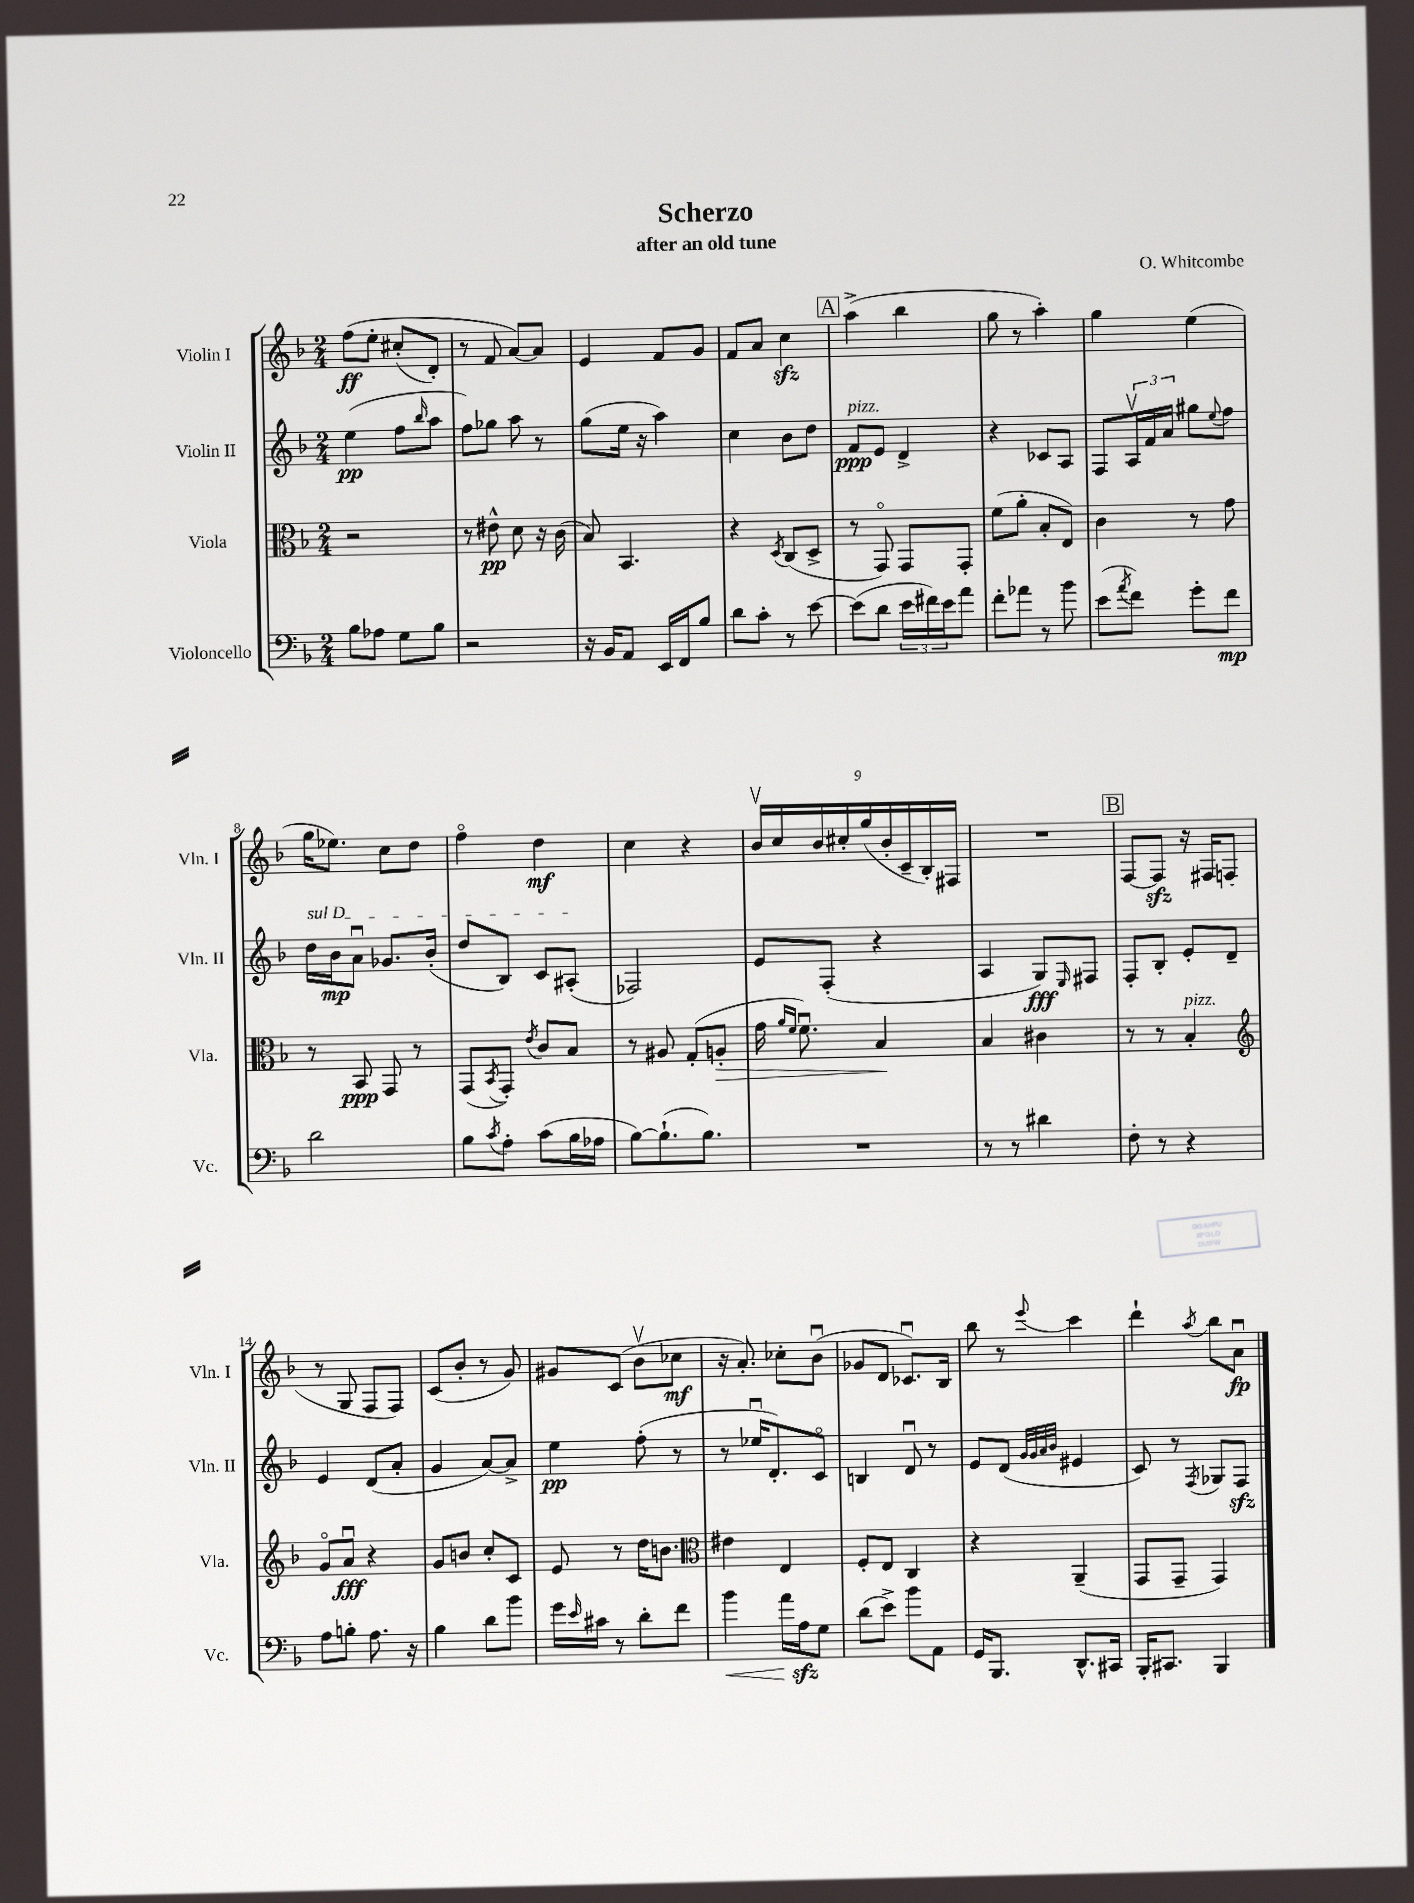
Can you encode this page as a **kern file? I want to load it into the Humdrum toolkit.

**kern	**kern	**kern	**kern
*staff4	*staff3	*staff2	*staff1
*clefF4	*clefC3	*clefG2	*clefG2
*k[b-]	*k[b-]	*k[b-]	*k[b-]
*M2/4	*M2/4	*M2/4	*M2/4
8B-	2r	(4ee	&(8ff
8A-	.	.	8ee'
8G	.	8ff	(8cc#'
.	.	16qqbb-	.
8B-	.	8aa	8d')
=	=	=	=
2r	8r	8ff)	8r
.	8e#^^	8gg-	8f
.	8d	8aa	[8a&)
.	16r	8r	8a]
.	(16c	.	.
=	=	=	=
16r	8B-)	(8gg	4e
16BB-	.	.	.
8AA	4.BB-	16ee	.
.	.	16r	.
16EE	.	4aa)	8f
16FF	.	.	.
8B-	.	.	8g
=	=	=	=
8d	4r	4cc	8f
8c'	.	.	8a
.	8qD	.	.
8r	(8C	8b-	4cc
[8e	8D^	8dd	.
=	=	=	=
(8e]	8r	8f	(4aa^
8d	8GGo)	8e	.
24e	8GG	4d^	4bb-
24f#)	.	.	.
24e	.	.	.
8a	8GG'	.	.
=	=	=	=
8f'	(8f	4r	8gg
8a-	8a'	.	8r
8r	8B-'	8c-	4aa')
8b-	8E)	8A	.
=	=	=	=
(8e	4c	8F	4gg
8qa	.	.	.
8f)	.	24Av	.
.	.	24f	.
.	.	24a	.
8g'	8r	8gg#	(4ee
.	.	8qqee	.
8f	8g	8ff	.
=	=	=	=
2d	8r	16dd	16gg
.	.	16b-	8.ee-)
.	8BB-	8au	.
.	8GG	8.g-	8cc
.	8r	.	8dd
.	.	(16b-'	.
=	=	=	=
8B-	(8GG	8dd	4ffo
8qc	8qBB-	.	.
8A'	8GG')	8B-)	.
.	8qe	.	.
(8c	8c	8c	4dd
16B-	8B-	(8A#'	.
16A-	.	.	.
=	=	=	=
[8B-)	8r	2F-)	4cc
(8.B-`]	8A#	.	.
.	(8G'	.	4r
8.B-)	.	.	.
.	8A'	.	.
=	=	=	=
2r	16g	8e	18b-v
.	.	.	18cc
.	16qqa	.	.
.	16qqf	.	.
.	8.fu)	.	.
.	.	.	18b-
.	.	(8F'	.
.	.	.	18cc#'
.	.	.	(18gg
.	4B-	4r	.
.	.	.	18b-'
.	.	.	18c~
.	.	.	18B-')
.	.	.	18F#
=	=	=	=
8r	4B-	4A	2r
8r	.	.	.
4d#	4c#	8G)	.
.	.	16qqE	.
.	.	8F#	.
=	=	=	=
8F'	8r	8F'	[8F
8r	8r	8B-'	8F]
4r	4B-'	8e'	16r
.	.	.	16F#
.	.	8d~	(8F
=	=	=	=
*	*clefG2	*	*
8A	8go	4e	8r
8B'	8au	.	8G
8.A	4r	(8d	8F
.	.	8a'	8F)
16r	.	.	.
=	=	=	=
4B-	8g	4g	(8c
.	8b	.	8b-'
8d	8cc'	[8a)	8r
8b-	8c	8a^]	8g)
=	=	=	=
16g	8e	4ee	8g#
16qqe	.	.	.
16c#	.	.	.
8r	8r	.	(8c
8d'	16dd	(8ff'	8b-v
.	8.b	.	.
8f	.	8r	8cc-
=	=	=	=
*	*clefC3	*	*
4b-	4e#	8r	16r
.	.	.	8.a')
.	.	16ee-u	.
.	.	8.d')	.
16a	4E	.	8cc-'
16A	.	.	.
8G	.	8co	(8b-u
=	=	=	=
(8d	8F'	4B	8g-
8e^)	8E	.	8d
8b-	4C	8du	8.c-u)
8AA	.	8r	.
.	.	.	16B-
=	=	=	=
16GG	4r	8e	8bb-
8.BBB-	.	.	.
.	.	(8d	8r
.	.	32qqg	.
.	.	32qqg	.
.	.	32qqa	.
.	.	32qqb-	8qqeee
8.DD^^	(4AA~	4e#	4ccc
16CC#	.	.	.
=	=	=	=
16BBB-'	8GG	8c)	4ddd`
8.CC#	.	.	.
.	8GG~	8r	.
.	.	8qF	8qaa
4BBB-	4GG)	8G-	8bb-
.	.	8F	8au
==	==	==	==
*-	*-	*-	*-
